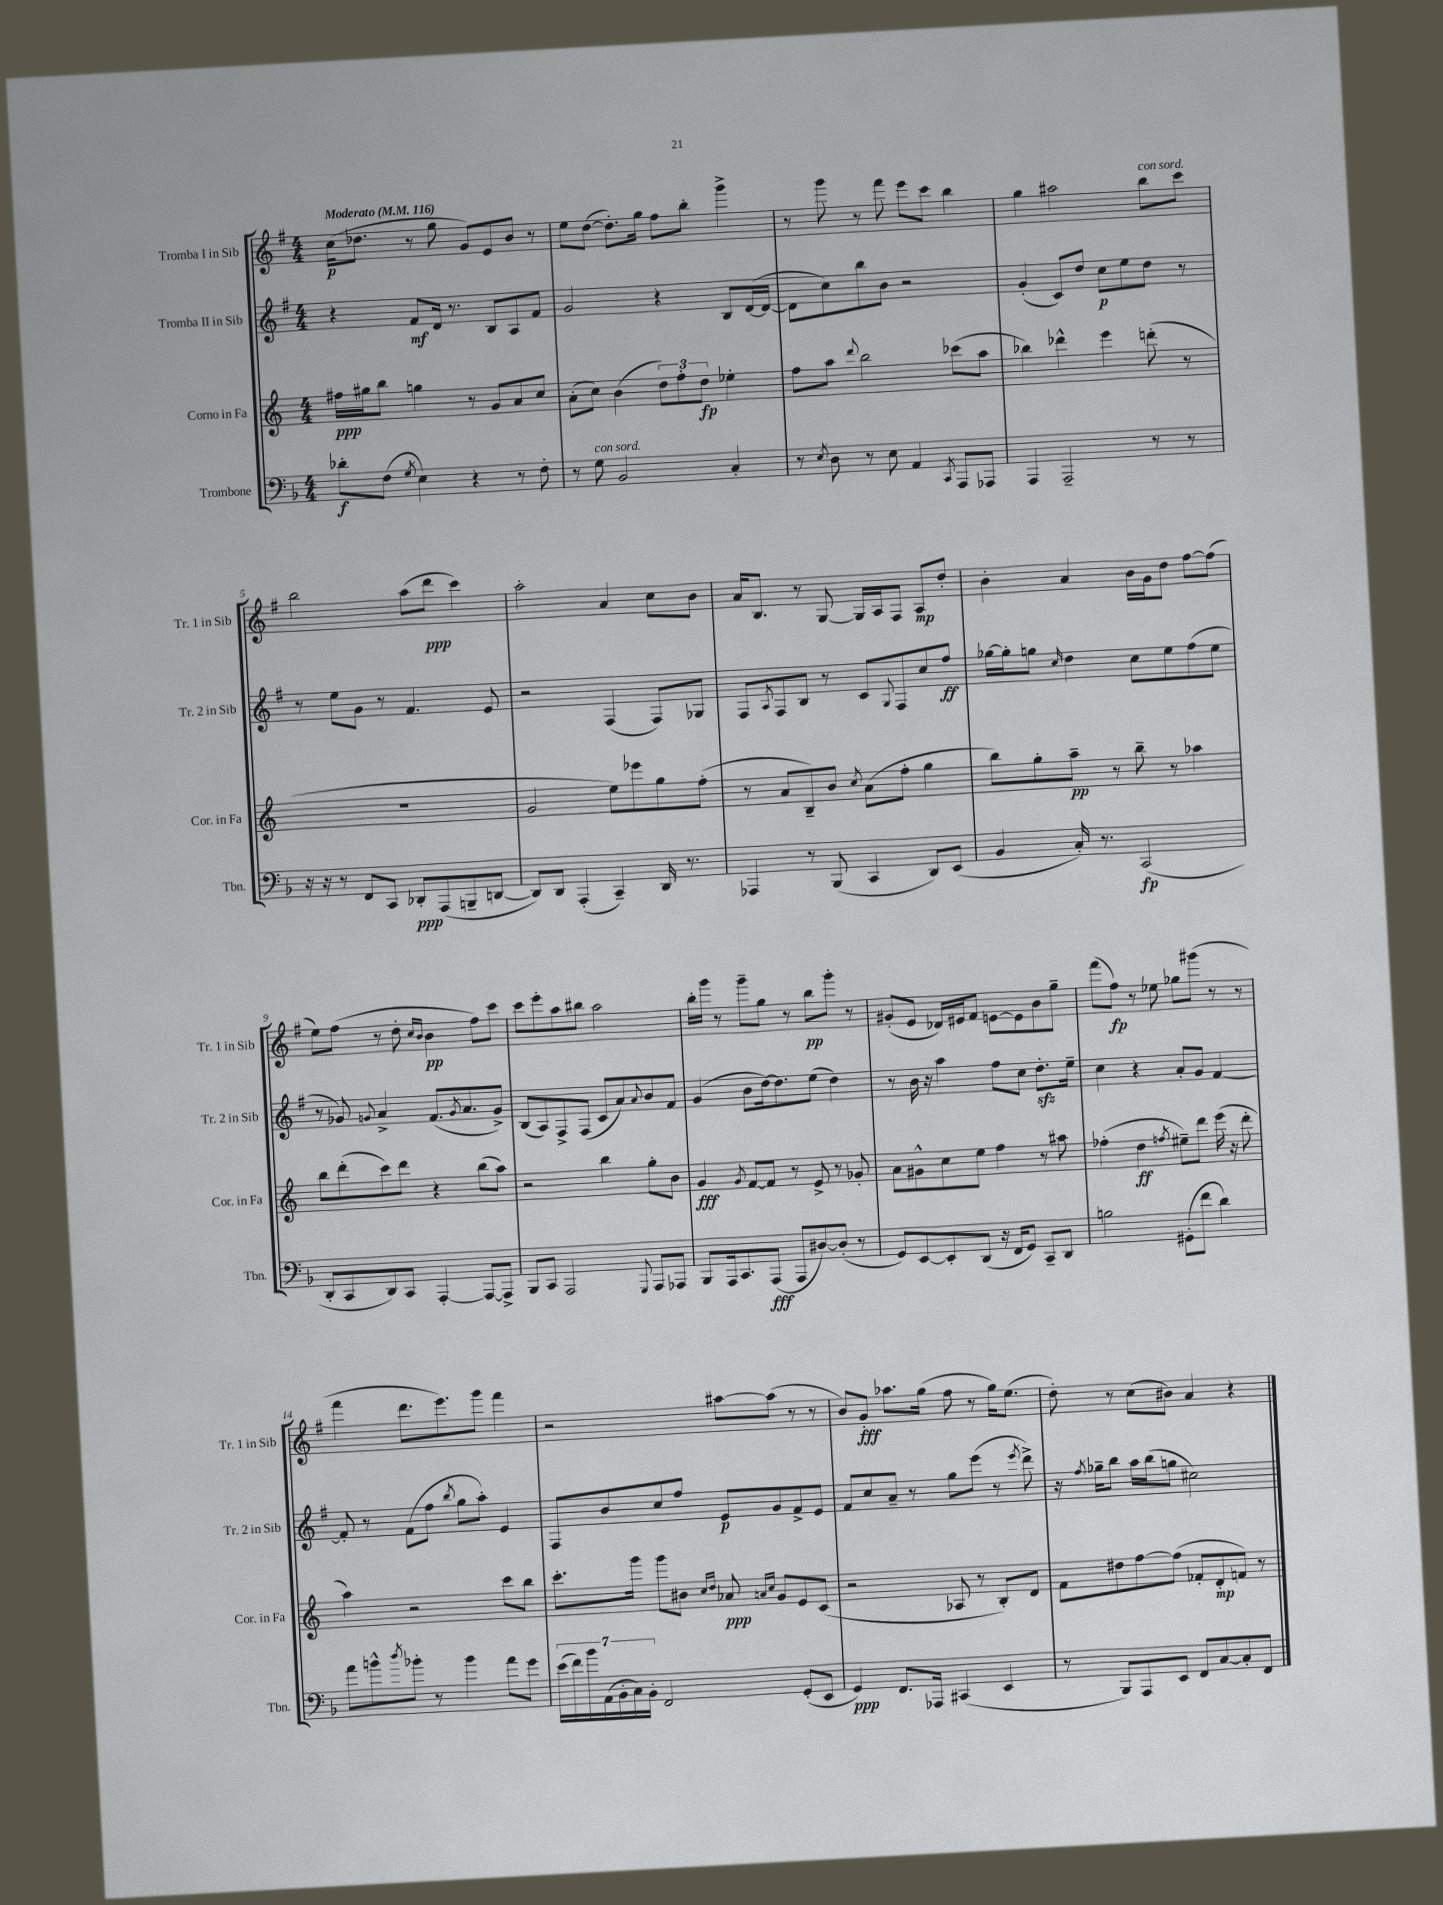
<<
\new StaffGroup <<
\new Staff = "s0" \with { instrumentName = "Tromba I in Sib" shortInstrumentName = "Tr. 1 in Sib" } {
    \clef treble \key g \major \numericTimeSignature \time 4/4 \tempo "Moderato" 4 = 116
    c''16\p( des''8. r8 g''8 g'8) e'8 b'8 r8 |
    e''8 d''8~( d''8.-.) g''16 fis''8 b''8-. g'''4-> |
    r8 g'''8 r8 fis'''8 e'''8 c'''8 b''4 |
    g''4 ais''2 b''8^\markup { \italic "con sord." } c'''8 |
    b''2 a''8( d'''8\ppp c'''4) |
    a''2-. a'4 c''8 b'8 |
    a'16 b8. r8 g8~ g16 a16 fis8 a8\mp d''8-. |
    b'4-. a'4 b'16 g'16 d''8 fis''8~ fis''8( |
    e''8) fis''8( r8 d''8-. \grace { c''16 b'16 } b'4\pp fis''8) c'''8 |
    c'''8 e'''8-. a''8 bis''8 a''2 |
    b''16-. g'''16 r8 g'''8-- g''8 r8 b''8\pp g'''8-. r8 |
    gis'8-.( e'8 des'16) eis'16 fis'8 e'8~ e'8 b'8 g''8-- |
    fis'''8( fis''8\fp) r8 ees''8 ges''8 gis'''8( r8 r8 |
    fis'''4 d'''8. e'''8.) g'''8 fis'''4 |
    r2 ais''8~ ais''8( r8 r8 |
    b'8) g'8-.\fff aes''8. g''16( fis''8 r8 g''16) e''8.( |
    d''8-.) r8 c''8( bis'8) a'4 r4 \bar "|." |
}
\new Staff = "s1" \with { instrumentName = "Tromba II in Sib" shortInstrumentName = "Tr. 2 in Sib" } {
    \clef treble \key g \major \numericTimeSignature \time 4/4
    r4 fis'8\mf d'16 r8. b8 a8 fis'8 |
    g'2 r4 b8 d'16~( d'16~ |
    d'8 c''8) b''8 b'8 r2 |
    g'4-.( c'8) d''8 c''8\p e''8 d''8 r8 |
    r8 e''8 g'8 r8 fis'4. e'8 |
    r2 fis4( fis8) ges8 |
    fis8 \acciaccatura { a8 } fis8 b8 r8 c'8 \appoggiatura { g8 } fis8 c''8 fis''8\ff |
    ges''16~ ges''16-. g''8 \grace { c''16 } d''4 c''8 e''8 fis''8( e''8 |
    r8 ges'8) \appoggiatura { g'8 } a'4-> fis'8.( \acciaccatura { g'8 } a'8. g'8->) |
    b8( a8) fis8-> fis8( c'8 a'8) \appoggiatura { a'8 } b'8 fis'8 |
    g'4( b'8 d''16~) d''8. e''8( d''4) |
    r8 b'16 r16 a''4 fis''8 c''8 d''8.-.\sfz e''16-- |
    c''4 r4 a'8-. g'8 fis'4~ |
    fis'8-. r8 fis'8( fis''8 \acciaccatura { b''8 } g''8 a''8-.) e'4 |
    fis8 b'8 c''8 fis''8 e'8\p g'8 fis'8-> e'8 |
    fis'8 c''8 a'8-- r8 g''8 e'''8( r8 \acciaccatura { e'''8 } d'''8->) |
    r16 \acciaccatura { fis''8 } ges''16-- b''8 a''16 b''16( g''8 cis''2) \bar "|." |
}
\new Staff = "s2" \with { instrumentName = "Corno in Fa" shortInstrumentName = "Cor. in Fa" } {
    \clef treble \key c \major \numericTimeSignature \time 4/4
    fis''16\ppp gis''16 b''8 g''4 r8 g'8 a'8 c''8 |
    a'8-.( c''8) b'4( \tuplet 3/2 { d''8) f''8-. d''8\fp } ees''4-. |
    f''8 a''8 \appoggiatura { d'''8 } b''2 ces'''8( a''8 |
    bes''4) des'''4-^ e'''4 d'''8-.( r8 |
    R1 |
    g'2 e''8) ees'''8 g''8 f''8-.( |
    r8 a'8 b8--) b'8 \acciaccatura { c''8 } a'8( f''8-. g''4 |
    b''8) g''8-. a''8--\pp r8 b''8-- r8 aes''4 |
    b''8 d'''8-.( c'''8) d'''8 r4 b''8( a''8) |
    r2 b''4 g''8-. b'8 |
    g'4\fff \acciaccatura { g'8 } f'8~ f'8 r8 e'8-> r8 ges'8-. |
    a'8 gis'8-^ c''8 e''8 f''4 r8 ais''8 |
    fes''4-.( d''4\ff \acciaccatura { f''8 } eis''8--) d'''8 e'''16( r16 d'''8-. |
    a''4) r2 c'''8 b''8 |
    c'''8.-. g'''16 g'''8 bis'8 \grace { c''16 d''16 } aes'8\ppp \grace { a'16 c''16 } g'8 e'8 c'8( |
    r2 aes8 r8 b8-.) d'8 |
    f'8 dis''8 f''8~ f''8( fes'8-. d'8-.\mp f'8) r8 \bar "|." |
}
\new Staff = "s3" \with { instrumentName = "Trombone" shortInstrumentName = "Tbn." } {
    \clef bass \key f \major \numericTimeSignature \time 4/4
    des'8-.\f f8( \acciaccatura { g8 } e4) r4 r8 f8-. |
    r8 g8^\markup { \italic "con sord." } bes,2 c4-. |
    r8 \acciaccatura { e8 } d8 r8 e8 a,4 \acciaccatura { c,8 } a,,8 aes,,8 |
    a,,4 a,,2-- r8 r8 |
    r16 r16 r8 f,8 c,8 des,8-.\ppp a,,8( b,,8-- d,8~ |
    d,8) d,8 a,,4-.( c,4--) d,16 r8. |
    aes,,4 r8 bes,,8( c,4 d,8) e,8( |
    bes,4 c16-.) r8. c,2\fp( |
    d,8-. c,8 d,8) c,8 a,,4~-. a,,8~ a,,8-> |
    bes,,8 c,8 a,,2 \appoggiatura { g,,8 } a,,8 aes,,8 |
    bes,,8 a,,16 c,8. a,,8\fff( a,,8 dis8~) dis8-.( r8 |
    g,8) e,8~ e,8-. d,8( r16 f,16 g,8) c,8-- d,8 |
    b2 gis,8-.( f'8 d'4) |
    a'8 b'8-^ \acciaccatura { d''8 } bes'8-. r8 bes'4 a'8 g'8 |
    \tuplet 7/4 { e'16( f'16) bes'16 a,16( bes,16-. c16) bes,16-. } f,2 g,8-.( e,8 |
    g,4\ppp) f,8. aes,,16 cis,4( e,4 |
    r8 bes,,8) a,,8 e,8 f,8 c8~ c8-. f,8 \bar "|." |
}
>>
>>
